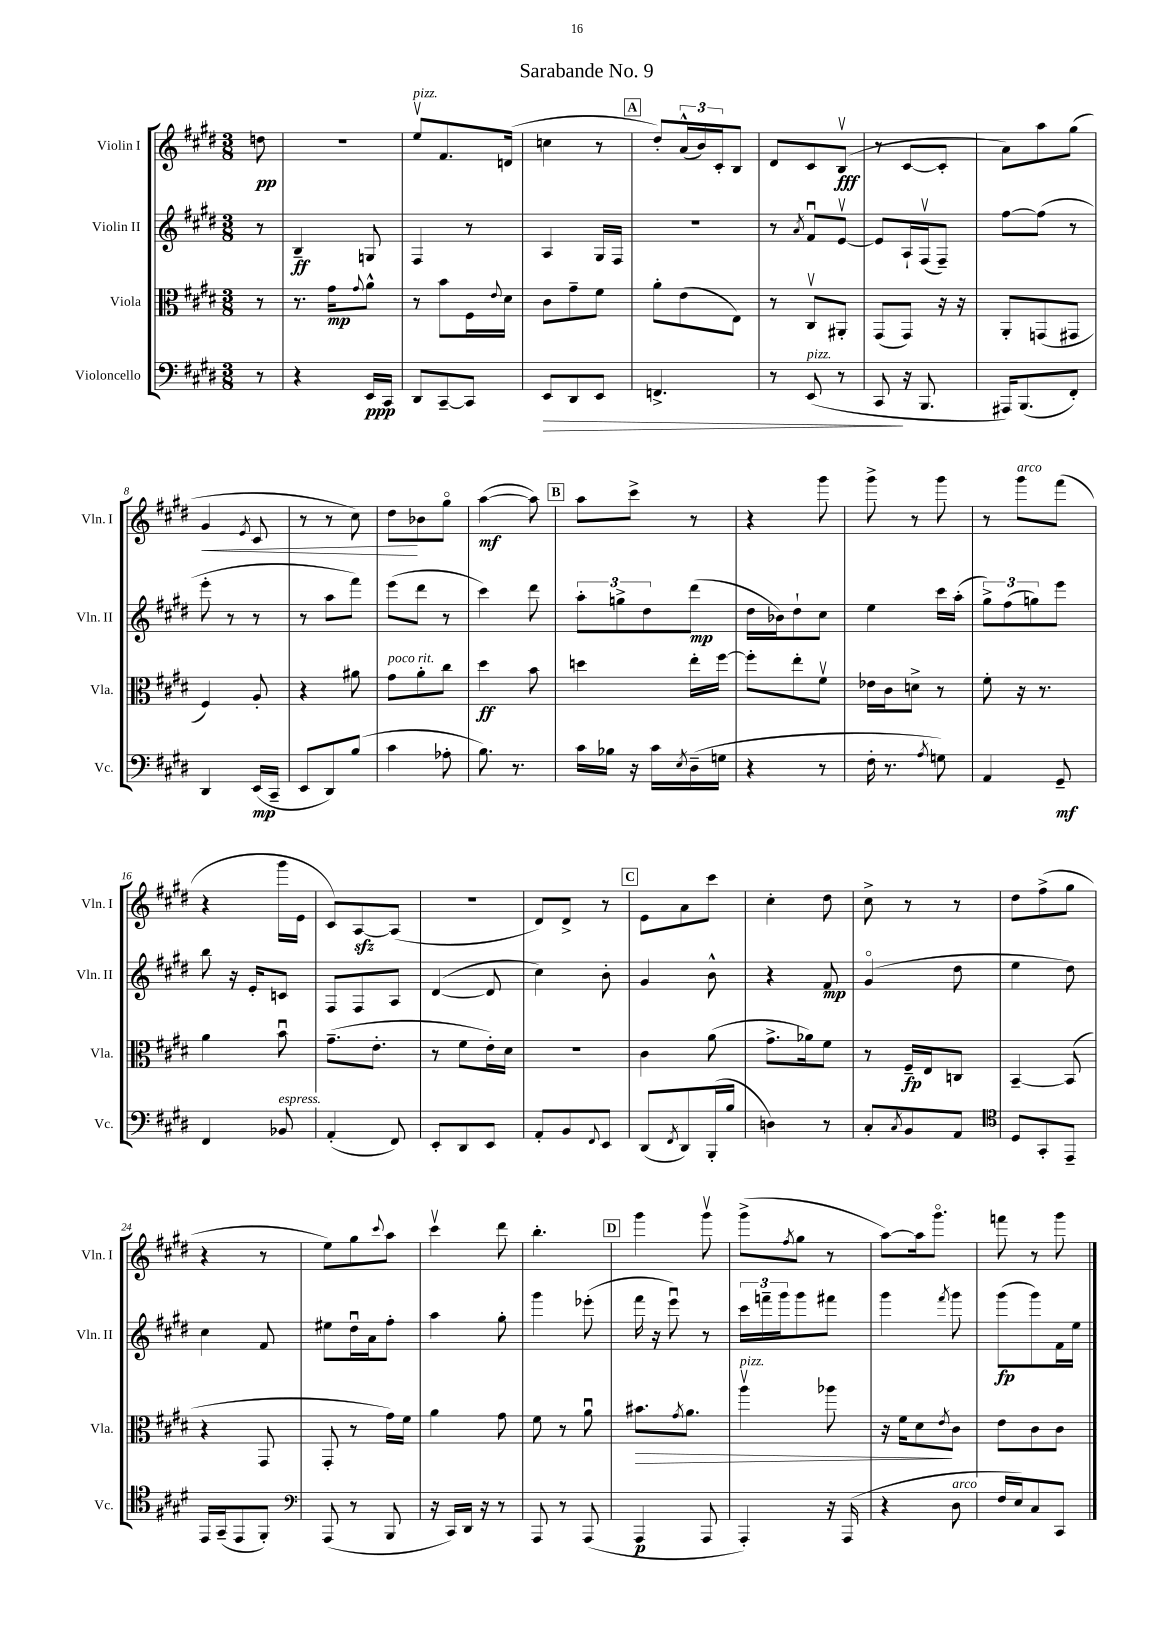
\header { title = "Sarabande No. 9" }
<<
\new StaffGroup <<
\new Staff = "s0" \with { instrumentName = "Violin I" shortInstrumentName = "Vln. I" } {
    \clef treble \key e \major \numericTimeSignature \time 3/8 \partial 8
    d''8\pp |
    r4. |
    e''8\upbow^\markup { \italic "pizz." } fis'8. d'16( |
    c''4 r8 |
    \mark \markup { \box "A" } dis''8-.) \tuplet 3/2 { a'16-^( b'16) cis'16-. } b8 |
    dis'8 cis'8 b8\upbow\fff( |
    r8 cis'8~ cis'8-. |
    a'8) a''8 gis''8( |
    gis'4\< \acciaccatura { e'8 } cis'8 |
    r8 r8 cis''8) |
    dis''8\! bes'8 gis''8\flageolet |
    a''4~\mf( a''8) |
    \mark \markup { \box "B" } a''8 cis'''8-> r8 |
    r4 gis'''8 |
    gis'''8-> r8 gis'''8 |
    r8 gis'''8^\markup { \italic "arco" } fis'''8( |
    r4 gis'''16 e'16 |
    cis'8) a8~\sfz a8( |
    R4. |
    dis'8) dis'8-> r8 |
    \mark \markup { \box "C" } e'8 a'8 cis'''8 |
    cis''4-. dis''8 |
    cis''8-> r8 r8 |
    dis''8 fis''8->( gis''8 |
    r4 r8 |
    e''8) gis''8 \appoggiatura { cis'''8 } a''8 |
    cis'''4\upbow dis'''8 |
    b''4.-. |
    \mark \markup { \box "D" } gis'''4 gis'''8\upbow |
    gis'''8->( \acciaccatura { fis''8 } gis''8 r8 |
    a''8~) a''16 gis'''8.\flageolet |
    f'''8 r8 gis'''8 \bar "|." |
}
\new Staff = "s1" \with { instrumentName = "Violin II" shortInstrumentName = "Vln. II" } {
    \clef treble \key e \major \numericTimeSignature \time 3/8 \partial 8
    r8 |
    b4--\ff g8 |
    fis4 r8 |
    a4 gis16 fis16 |
    \mark \markup { \box "A" } R4. |
    r8 \acciaccatura { a'8 } fis'8\downbow e'8~\upbow |
    e'8 a16-! fis16\upbow( fis8--) |
    fis''8~ fis''8( r8 |
    e'''8-. r8 r8 |
    r8 a''8 fis'''8) |
    e'''8( dis'''8 r8 |
    cis'''4) dis'''8 |
    \mark \markup { \box "B" } \tuplet 3/2 { a''8-. g''8-> dis''8 } dis'''8\mp( |
    dis''16 bes'16) dis''8-! cis''8 |
    e''4 cis'''16 a''16-.( |
    \tuplet 3/2 { gis''8->) fis''8( g''8) } e'''8 |
    b''8 r16 e'16-. c'8 |
    fis8 fis8 a8 |
    dis'4~( dis'8 |
    cis''4) b'8-. |
    \mark \markup { \box "C" } gis'4 b'8-^ |
    r4 fis'8\mp |
    gis'4\flageolet( dis''8 |
    e''4 dis''8) |
    cis''4 fis'8 |
    eis''8 dis''16\downbow a'16 fis''8-. |
    a''4 gis''8-. |
    gis'''4 ees'''8-.( |
    \mark \markup { \box "D" } fis'''16 r16 e'''8\downbow) r8 |
    \tuplet 3/2 { cis'''16 f'''16-- gis'''16 } gis'''8 fis'''8 |
    gis'''4 \acciaccatura { fis'''8 } gis'''8 |
    gis'''8\fp( gis'''8) fis'16 e''16 \bar "|." |
}
\new Staff = "s2" \with { instrumentName = "Viola" shortInstrumentName = "Vla." } {
    \clef alto \key e \major \numericTimeSignature \time 3/8 \partial 8
    r8 |
    r8. gis'16\mp \appoggiatura { gis'8 } a'8-^ |
    r8 b'8 fis16 \appoggiatura { e'8 } dis'16 |
    cis'8 gis'8-- fis'8 |
    \mark \markup { \box "A" } a'8-. e'8( e8) |
    r8 cis8\upbow ais,8-. |
    gis,8( gis,8) r16 r16 |
    a,8-. g,8( gis,8 |
    fis4) a8-. |
    r4 ais'8 |
    gis'8^\markup { \italic "poco rit." } a'8-. cis''8 |
    dis''4\ff b'8 |
    \mark \markup { \box "B" } d''4 e''16-. fis''16~ |
    fis''8-. e''8-. fis'8\upbow |
    ees'16 cis'16 d'8-> r8 |
    fis'8-. r16 r8. |
    a'4 b'8\downbow |
    gis'8.--( e'8.-. |
    r8 fis'8 e'16-.) dis'16 |
    R4. |
    \mark \markup { \box "C" } cis'4 a'8( |
    gis'8.-> aes'16) fis'8 |
    r8 fis16--\fp e16 c8 |
    b,4~-- b,8( |
    r4 gis,8 |
    gis,8-. r8 gis'16) fis'16 |
    a'4 gis'8 |
    fis'8 r8 a'8\downbow |
    \mark \markup { \box "D" } bis'8.\> \acciaccatura { gis'8 } a'8. |
    a''4\upbow^\markup { \italic "pizz." } aes''8 |
    r16 fis'16 dis'8\! \acciaccatura { e'8 } cis'8 |
    e'8 cis'8 cis'8 \bar "|." |
}
\new Staff = "s3" \with { instrumentName = "Violoncello" shortInstrumentName = "Vc." } {
    \clef bass \key e \major \numericTimeSignature \time 3/8 \partial 8
    r8 |
    r4 e,16\ppp cis,16 |
    dis,8 cis,8~-- cis,8 |
    e,8\> dis,8 e,8 |
    \mark \markup { \box "A" } f,4.-> |
    r8 e,8^\markup { \italic "pizz." }( r8 |
    cis,8\! r16 b,,8. |
    ais,,16) b,,8.( fis,8-.) |
    dis,4 e,16\mp( cis,16-- |
    e,8 dis,8) b8( |
    cis'4 aes8-. |
    b8.) r8. |
    \mark \markup { \box "B" } cis'16 bes16 r16 cis'16 \acciaccatura { e8 } dis16--( g16 |
    r4 r8 |
    fis16-. r8. \acciaccatura { a8 } g8) |
    a,4 gis,8--\mf |
    fis,4 bes,8^\markup { \italic "espress." } |
    a,4-.( fis,8) |
    e,8-. dis,8 e,8 |
    a,8-. b,8 \appoggiatura { fis,8 } e,8 |
    \mark \markup { \box "C" } dis,8( \acciaccatura { fis,8 } dis,8) b,,16-.( b16 |
    d4) r8 |
    cis8-. \acciaccatura { cis8 } b,8 a,8 |
    \clef tenor dis8 gis,8-. e,8-- |
    e,16 gis,16--( e,8 fis,8-.) |
    \clef bass a,,8( r8 b,,8 |
    r16 cis,16) dis,16 r16 r8 |
    a,,8 r8 a,,8( |
    \mark \markup { \box "D" } a,,4\p a,,8 |
    a,,4-.) r16 a,,16( |
    r4 dis8^\markup { \italic "arco" } |
    fis16 e16) cis8 cis,8 \bar "|." |
}
>>
>>
